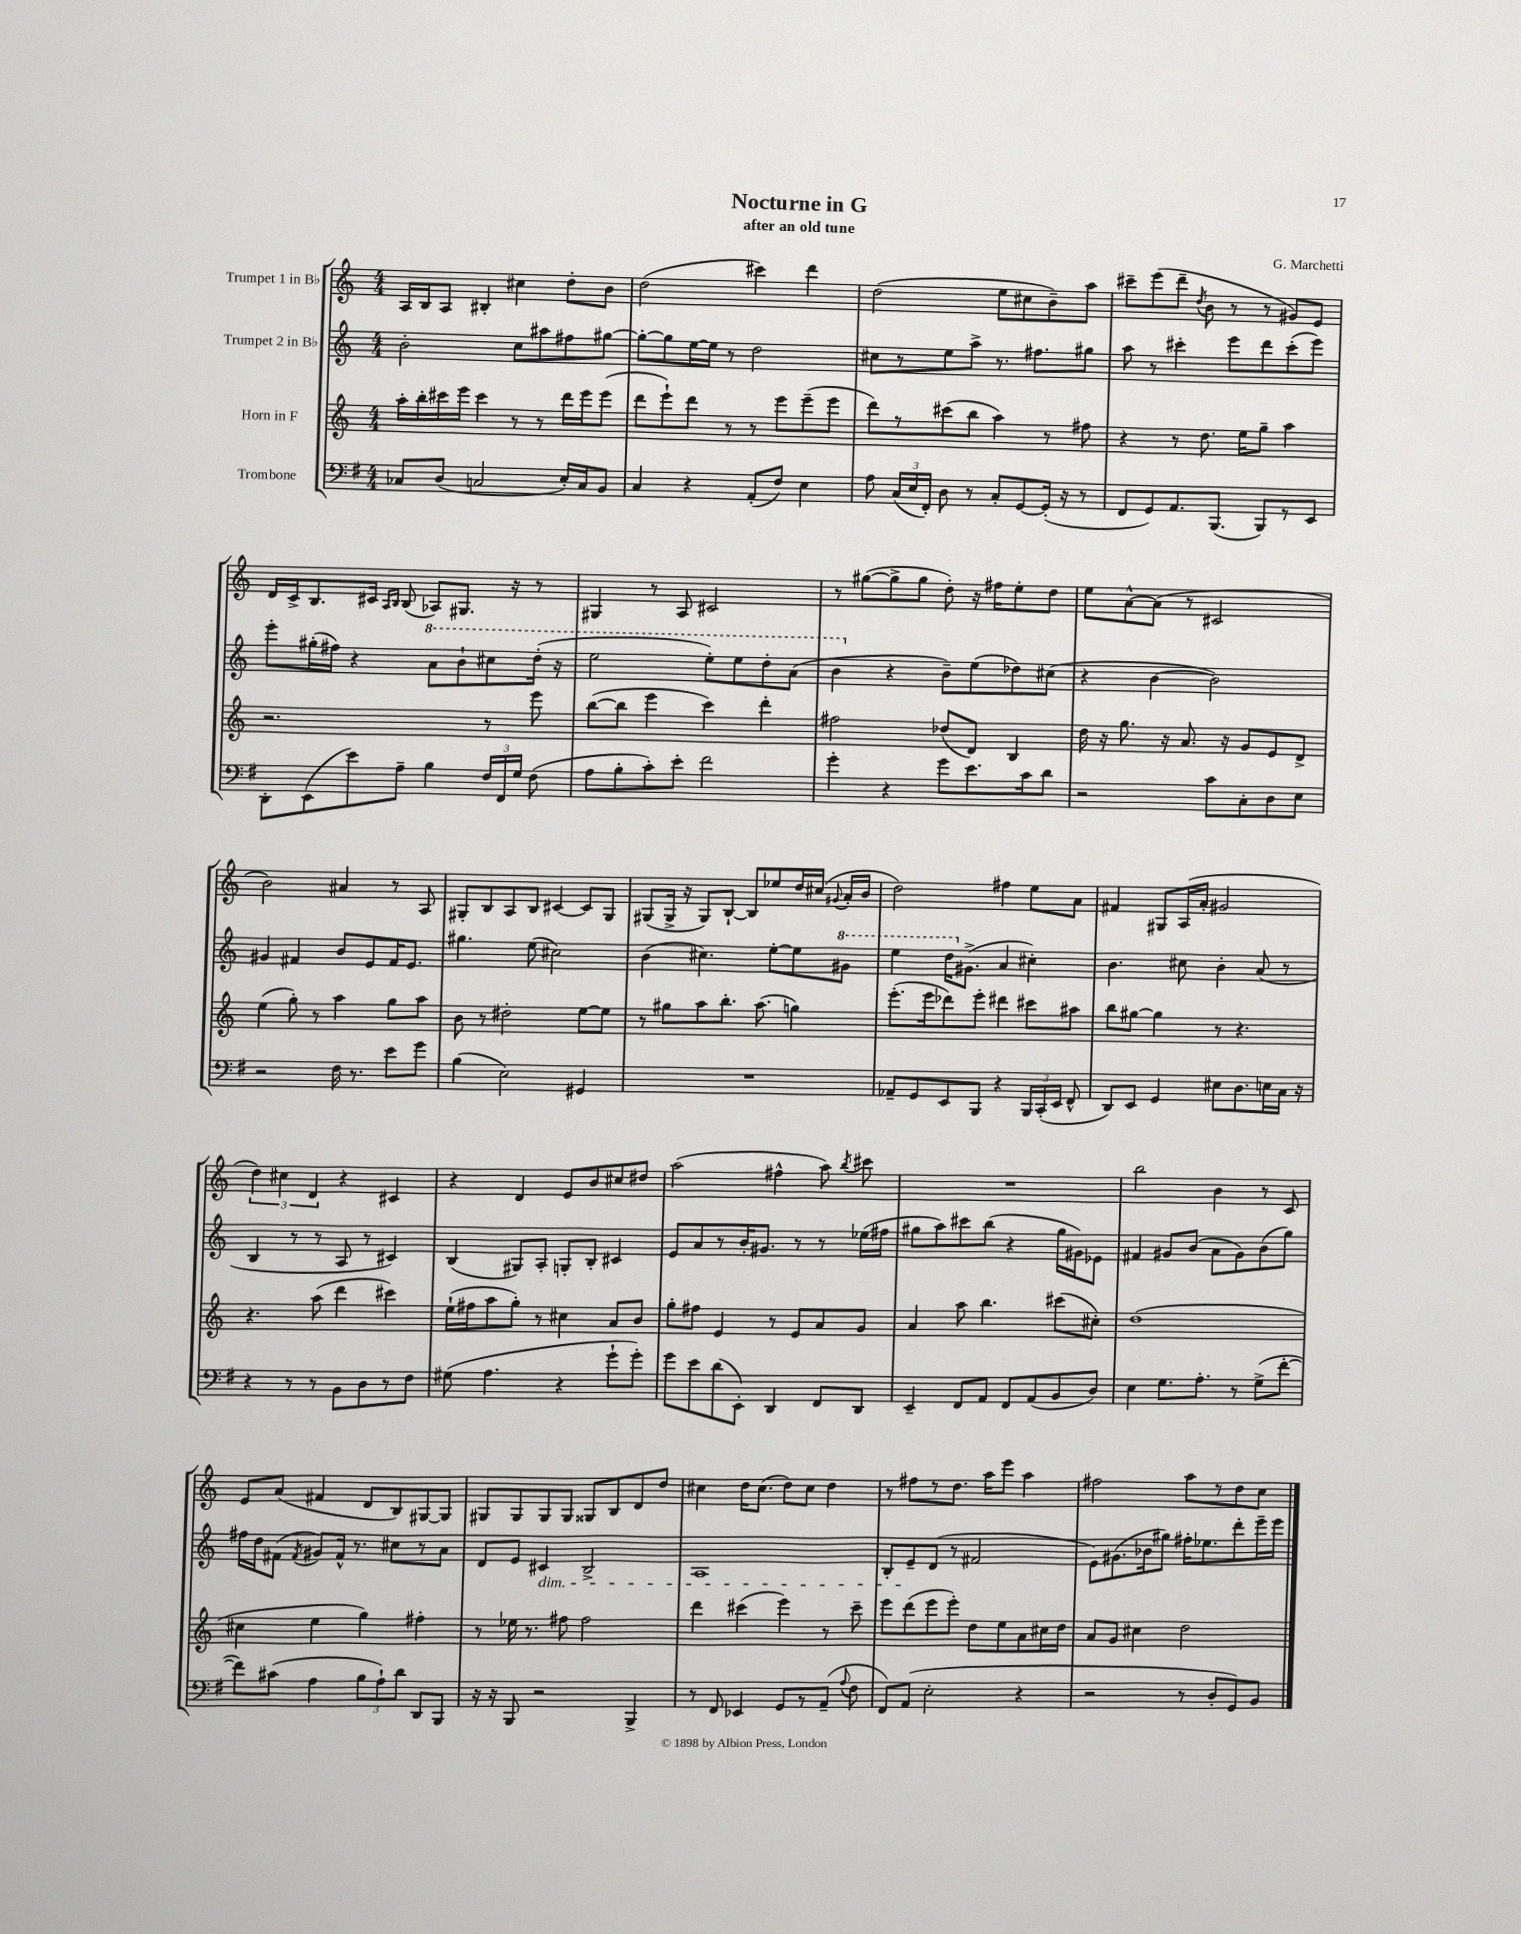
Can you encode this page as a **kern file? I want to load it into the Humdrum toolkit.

**kern	**kern	**kern	**kern
*staff4	*staff3	*staff2	*staff1
*clefF4	*clefG2	*clefG2	*clefG2
*k[f#]	*k[]	*k[]	*k[]
*M4/4	*M4/4	*M4/4	*M4/4
8C-/L	16aa'\LL	2b'\	16A/LL
.	16bb'\	.	16B/J
(8D/J	16ccc#\	.	8A/J
.	16eee\JJ	.	.
2C/	4ccc#\	.	4B#'/
.	8r	8cc\L	4cc#\
.	8r	8aa#\	.
16E'/LL)	16ddd\LL	8ff#\	8dd'\L
16C/J	16eee\J	.	.
8BB/J	(8eee\J	[8gg#\J	8b\J
=	=	=	=
4C/	8ddd\L	8gg#'\_L	(2dd\
.	8eee`\)	8gg#\]	.
4r	8ddd\J	[16ee\L	.
.	.	16ee\]JJ	.
.	8r	8r	.
(8AA'/L	8r	2dd\	4ccc#\)
8F#/J)	8eee\L	.	.
4E\	(8eee~\	.	4ddd\
.	8eee\J	.	.
=	=	=	=
8A\	8ddd\L)	8cc#\L	(2dd\
(24C/LL	8r	8r	.
24E/	.	.	.
24FF#'/JJ)	.	.	.
8D\	(8ccc#\	8ee\	.
8r	8bb\J	8aa^\J	.
8C'/L	4aa\)	8.r	8ee\L
[8GG/	.	.	8cc#\
.	.	8.ff#\L	.
(16GG'/]Jk	8r	.	8b~\)
16r	.	.	.
8r	8ff#\	8gg#\J	8aa\J
=	=	=	=
8FF#/L	4r	8aa\	8ccc#~\L
8GG/)	.	8r	(8eee\
8.AA/	8r	4ccc#'\	8ddd~\J
.	.	.	8qdd/
.	8.dd\	.	8b\
(8.BBB/J	.	.	.
.	.	8eee\L	8r
.	16ee\LK	.	.
8BBB/L)	8gg~\J	8ddd\	8r
8r	4aa\	(8ccc#'\	8g#/L)
8EE/J	.	8eee\J)	8e/J
=	=	=	=
8DD'\L	2.r	8eee'\L	16d/LL
.	.	.	16c^/J
(8EE\	.	(16gg#'\L	8.B/
.	.	16ff#\JJ)	.
8e\)	.	4r	.
.	.	.	16c#/Jk
.	.	.	16qqA/LL
.	.	.	16qqB/JJ
8A~\J	.	.	(8B/
4B\	.	8aa\L	8A-/L)
.	.	8bb`\	8.G#/J
24F#/LL	8r	8ccc#\	.
24FF#/	.	.	.
.	.	.	16r
24G/JJ	.	.	.
(8F#\	8eee\	(16ddd'\Jk	8r
.	.	16r	.
=	=	=	=
8A\L	([8bb\L	2eee\	4G#/
8B'\	8bb\]J	.	.
8c'\)	4eee\	.	8r
8e'\J	.	.	8A/
2f#\	4ccc\)	8eee'\L)	2c#/
.	.	8eee\	.
.	4ddd'\	8ddd'\	.
.	.	(8aa\J	.
=	=	=	=
4g'\	2ff#\	4bb\	8r
.	.	.	([8gg#\L
4r	.	4r	8gg#^\]
.	.	.	8gg#\J
8g\L	(8dd-/L	8b~\L)	8dd'\)
8.e\	8d/J)	(8ee\	16r
.	.	.	16ff#\LK
.	4B/	8dd-\)	8ee'\
16c\k	.	.	.
8d\J	.	(8cc#\J	8dd\J
=	=	=	=
2r	16dd\	4r	8ee\L
.	16r	.	.
.	8.gg\	.	[8a^^\
.	.	[4b\	(8a\]J
.	16r	.	.
.	8.a/	.	8r
8c\L	.	2b\])	2c#/
.	16r	.	.
8C'\	8g/L	.	.
8D\	8e/	.	.
8E\J	8d^/J	.	.
=	=	=	=
2r	(4ee\	4g#/	2b\)
.	8gg'\)	4f#/	.
.	8r	.	.
16F#\	4aa\	8b/L	4a#/
8.r	.	.	.
.	.	8e/	.
8e\L	8gg\L	16f#/K	8r
.	.	8.e/J	.
8g\J	8aa\J	.	8A/
=	=	=	=
(4B\	8b\	4.gg#\	8G#'/L
.	8r	.	8B/
2E\)	2dd#'\	.	8A/
.	.	(8ee\	8B/J
.	.	2cc#\)	[4c#/
4GG#/	[8ee\L	.	8c#/]L
.	8ee\]J	.	8G#/J
=	=	=	=
1r	8r	(4b\	(8G#/L
.	8gg#\L	.	16G#^/Jk
.	.	.	16r
.	8aa\	4.cc#\)	8G#/L)
.	8.bb'\J	.	[8B`/J
.	.	.	8B/]L
.	(8.aa\	.	.
.	.	[8ee'\L	8ee-/
.	4gg\)	8ee\]	16dd/L
.	.	.	(16cc#/JJ
.	.	.	8qqg#/
.	.	8gg#\J	16a'/LL
.	.	.	16b/JJ
=	=	=	=
8AA-~/L	(8.eee'\L	4eee\	2dd\)
8GG/	.	.	.
.	16eee\k	.	.
8EE/	8ddd-\)	16ddd\LK	.
.	.	(8.g#^\J	.
8BBB/J	8eee'\J	.	.
4r	4ddd#\	4a/	4ff#\
24BBB/LL	8ccc#\L	4cc#'\)	8ee\L
(24CC'/	.	.	.
24EE/JJ	.	.	.
8FF#^^/	8aa#\J	.	8a\J
=	=	=	=
8DD/L)	8bb\L	4.b\	4f#/
8EE/J	[8gg#\J	.	.
4GG/	4gg#\]	.	8G#/L
.	.	8cc#\	(16A/L
.	.	.	16a'/JJ
8E#\L	8r	4b'\	2g#/
8.D\	4.r	.	.
.	.	(8a/	.
16E\L	.	.	.
16C\JJ	.	8r	.
16r	.	.	.
=	=	=	=
4r	4.r	4B/	6dd\)
.	.	.	6cc#\
8r	.	8r	.
.	.	.	6d/
8r	(8aa\	8r	.
8BB\L	4ddd\	8A/	4r
8D\	.	8r	.
8r	4ccc#\)	4c#/)	4c#/
8F#\J	.	.	.
=	=	=	=
(8G#\	(16ee`\LL	(4B/	4r
.	16ff#\J	.	.
4.A\	8aa\	.	.
.	8gg'\J)	8G#/L)	4d/
.	8r	8A'/J	.
4r	4cc#\	8G'/L	8e/L
.	.	8B'/J	8b/
8g`\L	8a/L	4c#/	8cc#/
8g'\J)	8b/J	.	8dd#/J
=	=	=	=
8g\L	8gg'\L	8e/L	(2aa\
8e\	8ff#\J	8a/	.
(8d\	4e/	8r	.
8EE'\J)	.	16b'/K	.
.	.	8.g#/J	.
4DD/	8r	.	4ff#^^\
.	8e/L	8r	.
8FF#/L	8a/	8r	8aa\)
.	.	.	8qbb/
8DD/J	8g/J	(16ee-\LL	8ccc#\
.	.	16ff#\JJ	.
=	=	=	=
4EE~/	4a/	8gg#\L	1r
.	.	8aa\)	.
8FF#/L	8aa\	8ccc#\	.
8AA/J	4.bb\	(8bb\J	.
8FF#/L	.	4r	.
(8AA/	.	.	.
8BB/	(8ccc#\L	16gg#\LL	.
.	.	16g#\J)	.
8D/J)	8cc#'\J)	8e-\J	.
=	=	=	=
4E\	(1dd	4f#/	2bb\
8.G\L	.	8g#/L	.
.	.	(8b/J	.
8.A'\J	.	.	.
.	.	8a\L	4b\
8r	.	8g#\)	.
(8G^\L	.	(8b\	8r
[8f#'\J	.	8gg\J)	8c/
=	=	=	=
8f#\]L)	4cc#\	16ff#\LL	8e/L
.	.	16dd\J	.
(8c#\J	.	(8f#\J	(8a/J
.	.	8qf#/	.
4A\	4ee\	8g#/L)	4f#/
.	.	16f#^^/Jk	.
.	.	8.r	.
12B\L	4gg\)	.	8d/L
12A`\)	.	.	.
.	.	8cc#\L	8B/)
12d\J	.	.	.
8DD/L	4ff#'\	8r	[8G#/
8BBB/J	.	8a\J	8G#/]J
=	=	=	=
16r	8r	8d/L	8G#/L
16r	.	.	.
8BBB/	16ee-\	8e/J	8G#/
.	8.r	.	.
2r	.	4c#/	8G#/
.	8ff#\	.	8G#/J
.	2ff#\	2B^/	8G##/L
.	.	.	8B/
4BBB^/	.	.	8d/
.	.	.	8dd/J
=	=	=	=
8r	4ddd\	1A	4cc#\
8FF#/	.	.	.
4EE-/	(4ccc#\	.	16dd\LK
.	.	.	(8.cc#\J
8GG/L	4eee\)	.	8dd\L)
8r	.	.	8cc#\J
(8AA~/J	8r	.	4dd\
8qqA/	.	.	.
8F#\	8ccc#~\	.	.
=	=	=	=
8FF#/L)	8eee\L	8B'/L	8r
(8AA/J	(8ddd\	8e~/	8ff#\L
2E'\	8eee\	(8d/J	8r
.	8eee'\J)	8r	8.dd\J
.	8dd\L	2f#/	.
.	.	.	16aa\LK
.	8ee\	.	8eee\J
4r	8a\	.	4aa\
.	16cc#\L	.	.
.	16dd\JJ	.	.
=	=	=	=
2r	8a/L	8e\L)	2ff#\
.	8g/J	(8.g#\	.
.	4cc#\	.	.
.	.	16b-\k	.
.	.	8gg#\J)	.
8r	2dd\	16ff#'\LK	8aa\L
.	.	8.ee-\	.
8D'/L	.	.	8r
8GG/)	.	8ddd'\	8dd\
8BB/J	.	16eee~\L	8cc\J
.	.	16eee\JJ	.
==	==	==	==
*-	*-	*-	*-
